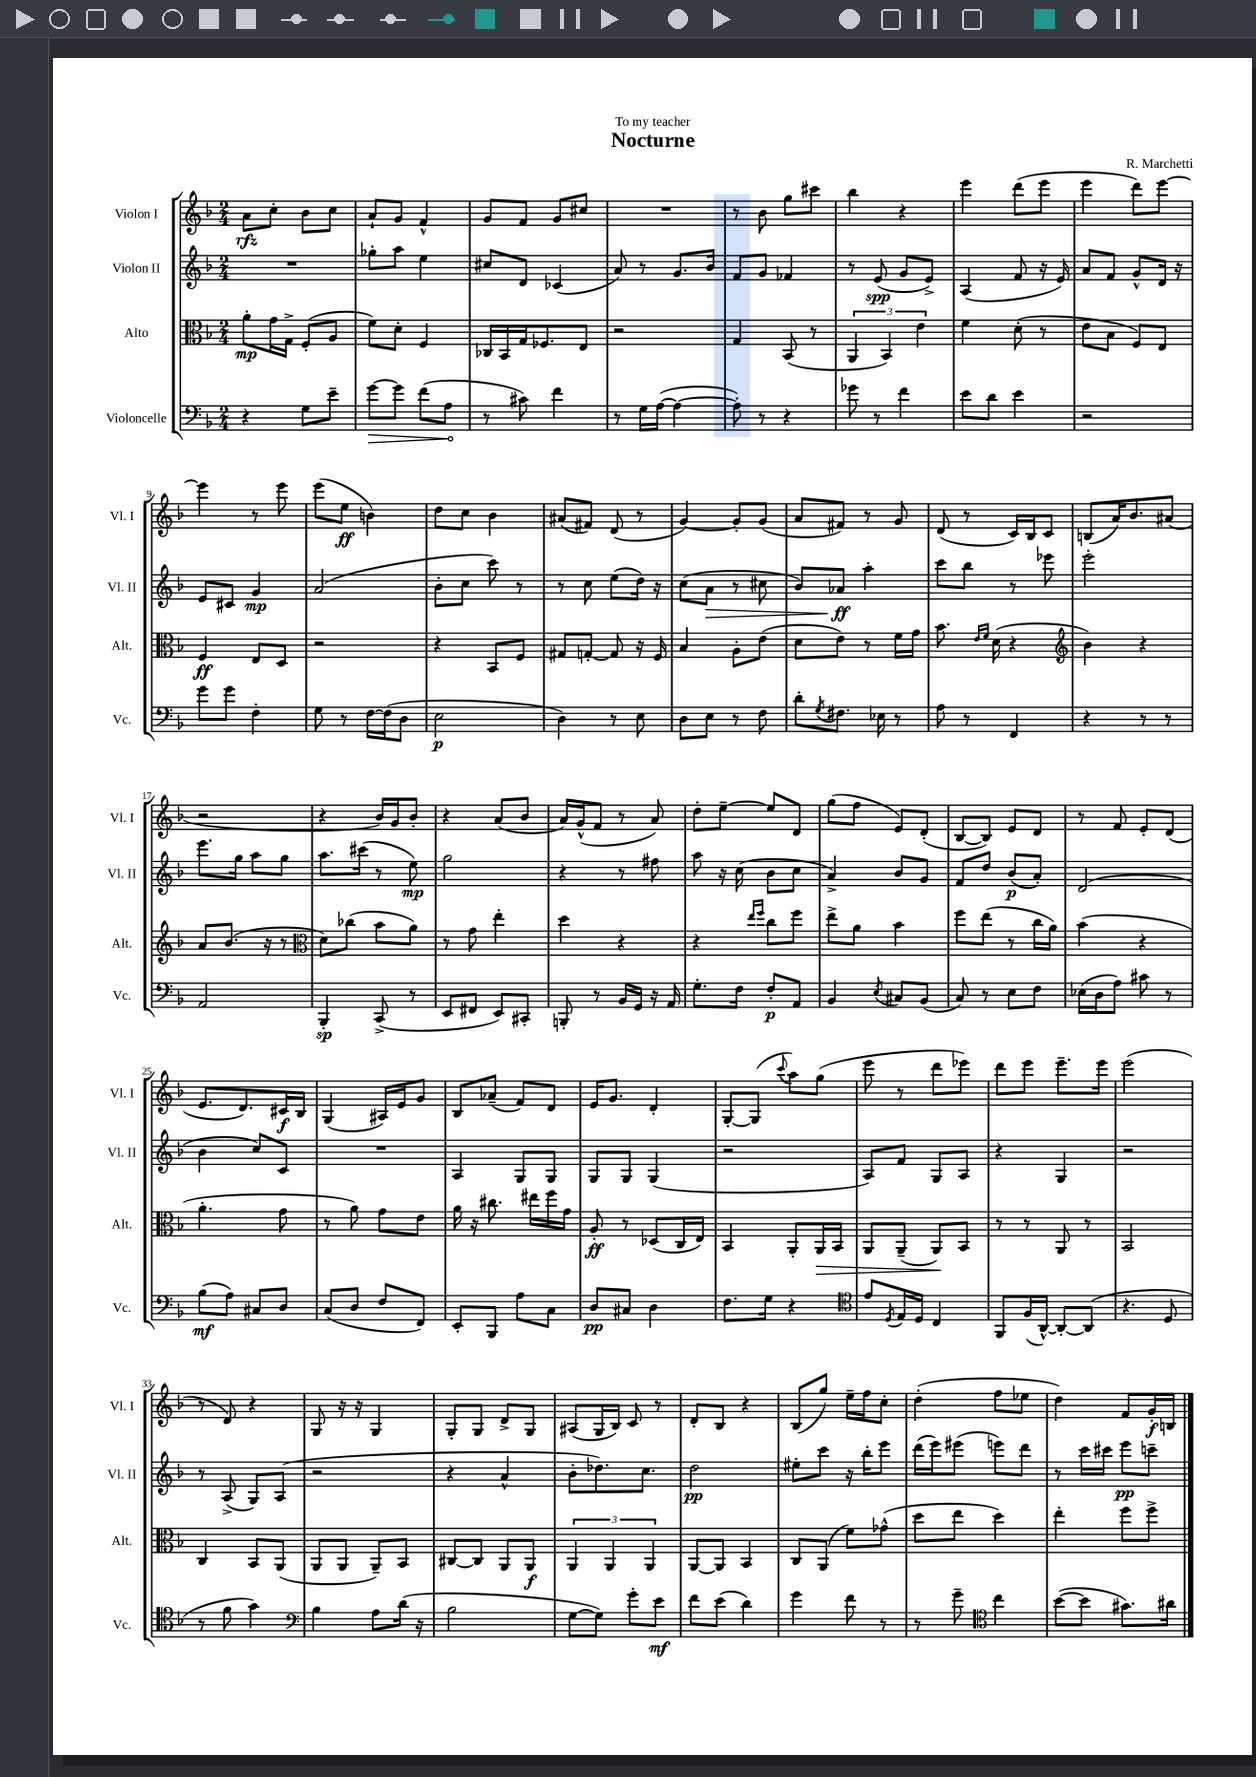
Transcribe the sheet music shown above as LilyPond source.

\header { title = "Nocturne" composer = "R. Marchetti" dedication = "To my teacher" }
<<
\new StaffGroup <<
\new Staff = "s0" \with { instrumentName = "Violon I" shortInstrumentName = "Vl. I" } {
    \clef treble \key f \major \numericTimeSignature \time 2/4
    a'8\rfz c''8-. bes'8 c''8 |
    a'8-! g'8 f'4-^ |
    g'8 f'8 g'8 cis''8 |
    R2 |
    r8 bes'8 g''8 cis'''8 |
    bes''4 r4 |
    e'''4 d'''8( e'''8 |
    e'''4 d'''8) e'''8~ |
    e'''4 r8 e'''8 |
    e'''8( e''8\ff b'4) |
    d''8 c''8 bes'4 |
    ais'8( fis'8) d'8( r8 |
    g'4~) g'8-. g'8( |
    a'8 fis'8) r8 g'8 |
    d'8( r8 c'16) bes16 c'8 |
    b8( a'16) bes'8. ais'8( |
    r2 |
    r4 bes'16) g'16 bes'8-. |
    r4 a'8( bes'8 |
    a'16) g'16-^( f'8 r8 a'8) |
    d''8-. e''8~-- e''8 d'8 |
    g''8( f''8 e'8) d'8-.( |
    bes8~ bes8) e'8 d'8 |
    r8 f'8 e'8-. d'8( |
    e'8. d'8.) cis'16\f bes16 |
    g4( ais16) e'16 g'8 |
    bes8 aes'8--( f'8) d'8 |
    e'16 g'8. d'4-. |
    g8~-. g8( \appoggiatura { c'''8 } a''8) g''8( |
    e'''8 r8 d'''8 ees'''8) |
    d'''8 e'''8 e'''8.-- e'''16 |
    e'''2( |
    r8 d'8) r4 |
    g8 r16 r16 g4 |
    g8-. g8 d'8-> g8 |
    ais8( g16 bes16) c'8 r8 |
    d'8-. bes8 r4 |
    bes8( g''8) e''16-- f''16 c''8-. |
    d''4-.( f''8 ees''8 |
    d''4) f'8 g'16-.\f b16 \bar "|." |
}
\new Staff = "s1" \with { instrumentName = "Violon II" shortInstrumentName = "Vl. II" } {
    \clef treble \key f \major \numericTimeSignature \time 2/4
    R2 |
    ges''8-. a''8 e''4 |
    cis''8 d'8 ces'4( |
    a'8) r8 g'8. bes'16 |
    f'8 g'8 fes'4 |
    r8 e'8\spp( g'8 e'8->) |
    a4( f'8 r16 e'16) |
    a'8 f'8 g'8-^ d'16 r16 |
    e'8 cis'8 g'4\mp |
    a'2( |
    bes'8-. c''8 c'''8) r8 |
    r8 c''8 e''8( d''16) r16 |
    c''8( a'8\> r8 cis''8 |
    bes'8) aes'8\ff\! a''4-. |
    c'''8 bes''8 r8 ees'''8 |
    e'''2-. |
    e'''8. g''16 a''8 g''8 |
    a''8. cis'''16( r8 e''8\mp) |
    g''2 |
    r4 r8 fis''8 |
    a''8 r16 c''16( bes'8 c''8 |
    a'4->) bes'8 g'8 |
    f'8 d''8 bes'8\p( a'8-.) |
    d'2( |
    bes'4 c''8) c'8 |
    R2 |
    a4 g8 g8 |
    g8 g8 g4( |
    r2 |
    a8) f'8 g8 a8 |
    r4 g4 |
    r2 |
    r8 a8->( g8) a8( |
    r2 |
    r4 a'4-^ |
    bes'8-. des''8.) c''8. |
    d''2\pp |
    eis''8-. c'''8 r16 bes''16-. e'''8 |
    d'''16( e'''16) eis'''8( e'''8) d'''8 |
    r8 c'''16 cis'''16 e'''8\pp c'''8-- \bar "|." |
}
\new Staff = "s2" \with { instrumentName = "Alto" shortInstrumentName = "Alt." } {
    \clef alto \key f \major \numericTimeSignature \time 2/4
    a'8-.\mp g'16 g16-> f8-.( a8 |
    f'8) d'8-. f4 |
    ces16 bes,16 g16 fes8. e8 |
    r2 |
    g4 bes,8( r8 |
    \tuplet 3/2 { a,4 bes,4) e'4 } |
    f'4 d'8-.( r8 |
    e'8 bes8 f8) e8 |
    f4\ff e8 d8 |
    r2 |
    r4 bes,8 f8 |
    gis8 g8~-. g8 r16 f16 |
    bes4 a8-. e'8( |
    d'8 e'8) r8 f'16 g'16 |
    bes'8. \grace { e'16 f'16 } d'16( r4 |
    \clef treble bes'4) r4 |
    a'8 bes'8.( r16 r8 |
    \clef alto d'8) ces''8( bes'8 a'8) |
    r8 g'8 e''4-. |
    d''4 r4 |
    r4 \grace { e''16 f''16 } c''8 f''8 |
    e''8-> a'8 bes'4 |
    f''8 e''8( r8 c''16 a'16) |
    bes'4( r4 |
    a'4.-. g'8 |
    r8 a'8) g'8 e'8 |
    a'16 r16 cis''8. eis''16 f''16 g'16 |
    a8-.\ff r8 des8( c16 e16) |
    bes,4 a,8-. a,16\> bes,16 |
    a,8 a,8--( a,8\!) bes,8 |
    r8 r8 a,8 r8 |
    bes,2 |
    c4 bes,8 a,8( |
    a,8 a,8 a,8--) bes,8 |
    cis8~ cis8 a,8 a,8\f |
    \tuplet 3/2 { a,4 a,4 a,4 } |
    a,8~ a,8 bes,4 |
    c8 a,8( f'8) ges'8-^( |
    d''8 e''8 d''4) |
    e''4-. f''8 f''8-> \bar "|." |
}
\new Staff = "s3" \with { instrumentName = "Violoncelle" shortInstrumentName = "Vc." } {
    \clef bass \key f \major \numericTimeSignature \time 2/4
    r4 g8 e'8-- |
    \once \override Hairpin.circled-tip = ##t g'8~\> g'8 f'8( a8\! |
    r8 cis'8) f'4 |
    r8 g16 a16~( a4~ |
    a8-.) r8 r4 |
    ges'8 r8 f'4 |
    e'8 d'8 e'4 |
    r2 |
    g'8 g'8 f4-. |
    g8 r8 f16~ f16( d8 |
    e2\p |
    d4) r8 e8 |
    d8 e8 r8 f8 |
    d'8-. \acciaccatura { g8 } fis8. ees16 r8 |
    a8 r8 f,4 |
    r4 r8 r8 |
    a,2 |
    bes,,4-.\sp c,8->( r8 |
    e,8 fis,8 e,8) cis,8-. |
    b,,8-. r8 bes,16 g,16 r16 a,16 |
    g8.-. f16 f8-.\p a,8 |
    bes,4 \acciaccatura { e8 } cis8 bes,8( |
    c8) r8 e8 f8 |
    ees16( d16 a8) cis'8 r8 |
    bes8\mf( a8) cis8 d8 |
    c8( d8 f8 f,8) |
    e,8-. bes,,8 a8 c8 |
    d8\pp cis8 d4 |
    f8. g16 r4 |
    \clef tenor e'8 \acciaccatura { d8 } e16 d16 c4 |
    f,8 f16( a,16~-^) a,8~-. a,8( |
    r4. d8 |
    r8 f'8 g'4) |
    \clef bass bes4 a8 d'16( r16 |
    bes2 |
    g8~ g8) g'8-. e'8\mf |
    f'8 e'8( d'4) |
    g'4 f'8 r8 |
    r8 g'8-- \clef tenor c''4 |
    bes'8~( bes'8 gis'8.) ais'16 \bar "|." |
}
>>
>>
